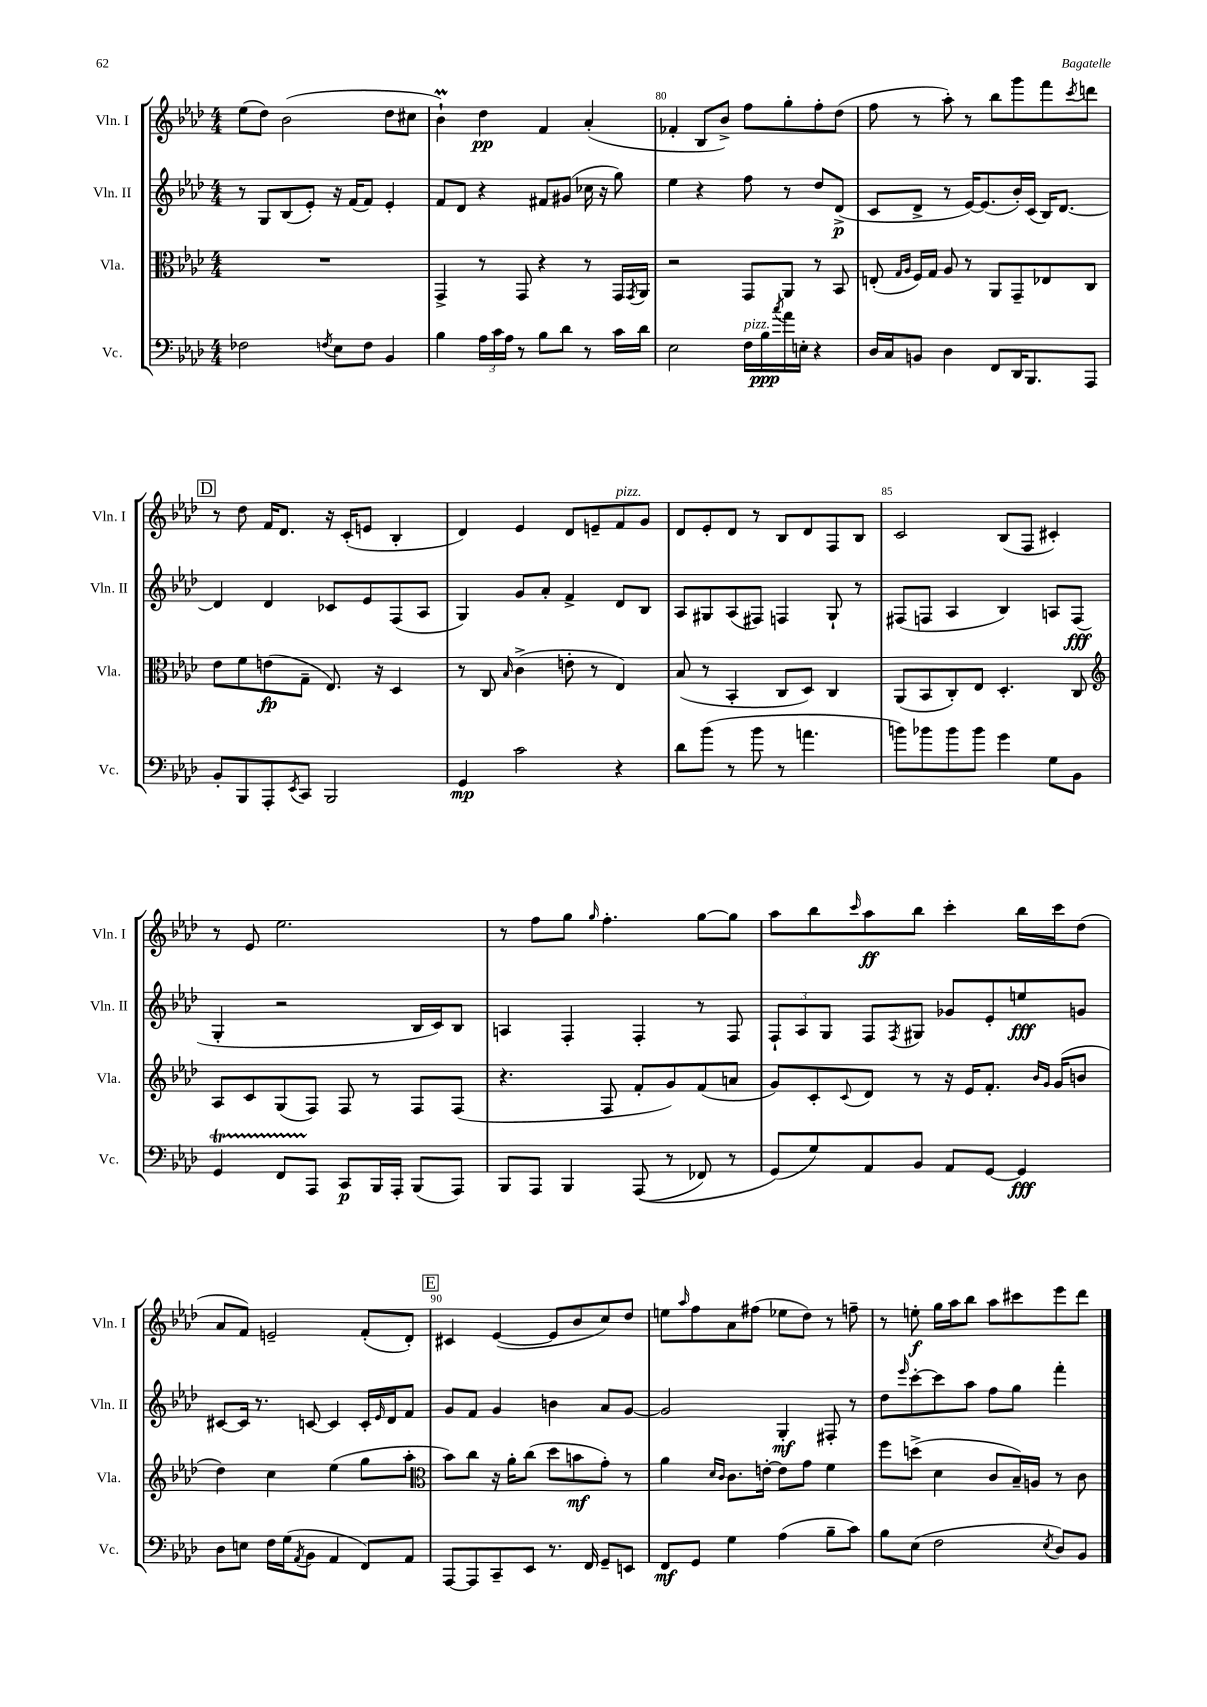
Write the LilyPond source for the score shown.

<<
\new StaffGroup <<
\new Staff = "s0" \with { instrumentName = "Vln. I" shortInstrumentName = "Vln. I" } {
    \clef treble \key aes \major \numericTimeSignature \time 4/4
    ees''8( des''8) bes'2( des''8 cis''8 |
    bes'4-!\prall) des''4\pp f'4 aes'4-.( |
    fes'4-. bes8 bes'8->) f''8 g''8-. f''8-. des''8( |
    f''8 r8 aes''8-.) r8 bes''8 g'''8 f'''8 \acciaccatura { c'''8 } d'''8 |
    \mark \markup { \box "D" } r8 des''8 f'16 des'8. r16 c'16-.( e'8 bes4-. |
    des'4) ees'4 des'8 e'8-- f'8^\markup { \italic "pizz." } g'8 |
    des'8 ees'8-. des'8 r8 bes8 des'8 f8 bes8 |
    c'2 bes8( f8 cis'4-.) |
    r8 ees'8 ees''2. |
    r8 f''8 g''8 \grace { g''16 } f''4.-. g''8~ g''8 |
    aes''8 bes''8 \grace { c'''16 } aes''8\ff bes''8 c'''4-. bes''16 c'''16 des''8( |
    aes'8 f'8) e'2-- f'8-.( des'8-.) |
    \mark \markup { \box "E" } cis'4 ees'4~( ees'8 bes'8 c''8) des''8 |
    e''8 \grace { aes''16 } f''8 aes'8 fis''8( ees''8 des''8) r8 f''8-- |
    r8 e''8-.\f g''16 aes''16 bes''8 aes''8 cis'''8 ees'''8 des'''8 \bar "|." |
}
\new Staff = "s1" \with { instrumentName = "Vln. II" shortInstrumentName = "Vln. II" } {
    \clef treble \key aes \major \numericTimeSignature \time 4/4
    r8 g8 bes8( ees'8-.) r16 f'16( f'8) ees'4-. |
    f'8 des'8 r4 fis'8 gis'8( ces''16 r16 g''8) |
    ees''4 r4 f''8 r8 des''8 des'8->\p( |
    c'8 des'8-> r8 ees'16~) ees'8.( bes'16-.) c'16( bes16) des'8.~ |
    \mark \markup { \box "D" } des'4 des'4 ces'8 ees'8 f8( aes8 |
    g4) g'8 aes'8-. f'4-> des'8 bes8 |
    aes8 gis8 aes8( fis8) f4 gis8-! r8 |
    fis8( f8 aes4 bes4) a8 f8\fff( |
    g4-. r2 bes16 c'16) bes8 |
    a4 f4-. f4-. r8 f8 |
    \tuplet 3/2 { f8-! aes8 g8 } f8 \acciaccatura { f8 } gis8 ges'8 ees'8-. e''8\fff g'8 |
    cis'8~ cis'16 r8. c'8~ c'4 c'16-. \grace { ees'16 } des'16 f'8 |
    \mark \markup { \box "E" } g'8 f'8 g'4 b'4 aes'8 g'8~ |
    g'2 g4-.\mf fis8-. r8 |
    des''8 \grace { ees'''16 } c'''8~-. c'''8 aes''8 f''8 g''8 f'''4-. \bar "|." |
}
\new Staff = "s2" \with { instrumentName = "Vla." shortInstrumentName = "Vla." } {
    \clef alto \key aes \major \numericTimeSignature \time 4/4
    R1 |
    g,4-> r8 g,8 r4 r8 g,16 \acciaccatura { g,8 } aes,16 |
    r2 g,8 aes,8 r8 bes,8 |
    e8-.( \grace { g16 aes16 } f16) g16 aes8 r8 aes,8 g,8-- ees8 c8 |
    \mark \markup { \box "D" } ees'8 f'8 e'8\fp( g8-- ees8.) r16 des4 |
    r8 c8 \grace { bes16 } c'4->( e'8-. r8 ees4) |
    bes8( r8 bes,4-. c8 des8) c4 |
    aes,8( bes,8 c8-.) ees8 des4.-. c8 |
    \clef treble aes8 c'8 g8( f8) f8 r8 f8 f8( |
    r4. f8 f'8-. g'8) f'8( a'8 |
    g'8) c'8-. \appoggiatura { c'8 } des'8 r8 r16 ees'16 f'8.-. \grace { bes'16 g'16 } g'16( b'8 |
    des''4) c''4 ees''4( g''8 aes''8-. |
    \mark \markup { \box "E" } \clef alto bes'8) c''8 r16 aes'16-. c''8( des''8 b'8\mf g'8-.) r8 |
    aes'4 \grace { des'16 c'16 } c'8. e'16~-. e'8 g'8 f'4 |
    f''8 d''8->( des'4 c'8 bes16--) a16 r8 c'8 \bar "|." |
}
\new Staff = "s3" \with { instrumentName = "Vc." shortInstrumentName = "Vc." } {
    \clef bass \key aes \major \numericTimeSignature \time 4/4
    fes2 \acciaccatura { f8 } ees8 f8 bes,4 |
    bes4 \tuplet 3/2 { aes16 c'16 aes16 } r8 bes8 des'8 r8 c'16 des'16 |
    ees2 f16^\markup { \italic "pizz." } bes16\ppp \acciaccatura { c''8 } aes'16 e16-. r4 |
    des16 c16 b,8 des4 f,8 des,16 bes,,8. aes,,8 |
    \mark \markup { \box "D" } bes,8-. bes,,8 aes,,8-. \acciaccatura { ees,8 } c,8 bes,,2 |
    g,4\mp c'2 r4 |
    des'8 bes'8( r8 bes'8 r8 a'4. |
    b'8) bes'8 bes'8 bes'8 g'4 g8 bes,8 |
    g,4\startTrillSpan f,8 aes,,8\stopTrillSpan c,8\p bes,,16 aes,,16-. bes,,8( aes,,8) |
    bes,,8 aes,,8 bes,,4 aes,,8(\( r8 fes,8) r8 |
    g,8(\) g8) aes,8 bes,8 aes,8 g,8~ g,4\fff |
    des8 e8 f16 g16( \acciaccatura { aes,8 } bes,8 aes,4 f,8) aes,8 |
    \mark \markup { \box "E" } aes,,8~ aes,,8 c,8-- ees,8 r8. f,16 g,8-- e,8 |
    f,8\mf g,8 g4 aes4( bes8-- c'8) |
    bes8 ees8( f2 \acciaccatura { ees8 } des8) bes,8 \bar "|." |
}
>>
>>
\layout { \context { \Score currentBarNumber = #78 \override BarNumber.break-visibility = ##(#f #t #t) barNumberVisibility = #(every-nth-bar-number-visible 5) } }
